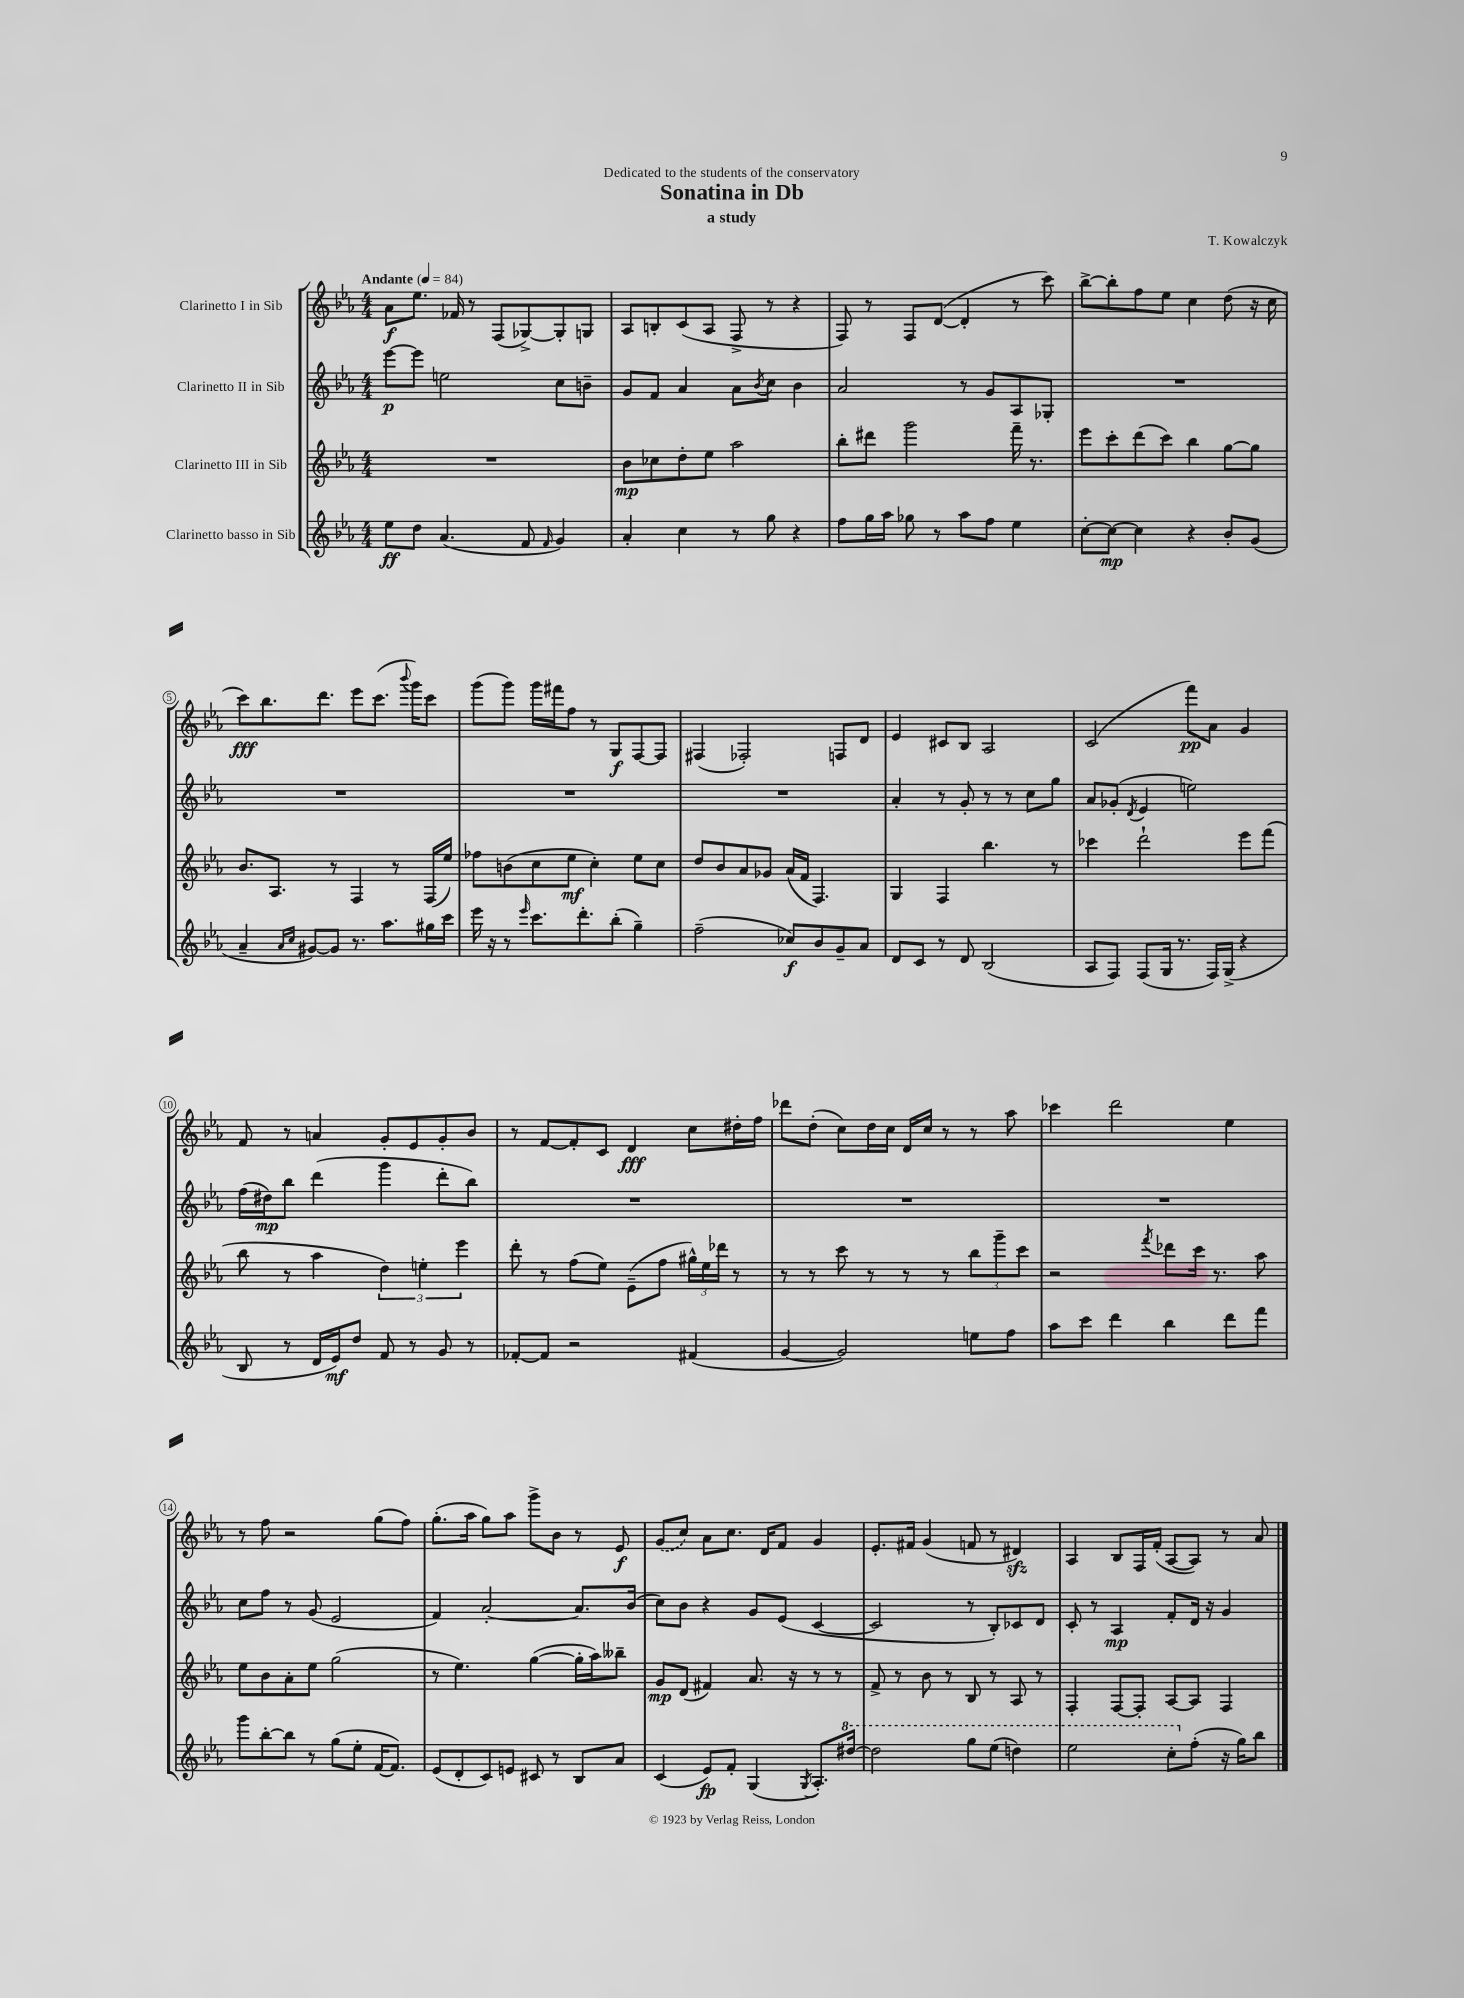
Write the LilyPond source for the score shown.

\header { title = "Sonatina in Db" composer = "T. Kowalczyk" subtitle = "a study" dedication = "Dedicated to the students of the conservatory" }
<<
\new StaffGroup <<
\new Staff = "s0" \with { instrumentName = "Clarinetto I in Sib" } {
    \clef treble \key ees \major \numericTimeSignature \time 4/4 \tempo "Andante" 4 = 84
    aes'8\f ees''8. fes'16 r8 f8( ges8~->) ges8-. g8 |
    aes8 b8-. c'8( aes8 f8-> r8 r4 |
    f8) r8 f8 d'8~( d'4-. r8 c'''8) |
    bes''8~-> bes''8-. f''8 ees''8 c''4 d''8( r16 c''16 |
    c'''8\fff) bes''8. d'''8. ees'''8 c'''8.( \appoggiatura { bes'''8 } g'''16) c'''8 |
    g'''8( g'''8) g'''16 fis'''16 f''8 r8 g8\f f8~ f8 |
    fis4( fes2-.) f8 d'8 |
    ees'4 cis'8 bes8 aes2 |
    c'2( f'''8\pp) aes'8 g'4 |
    f'8 r8 a'4 g'8-. ees'8 g'8-. bes'8 |
    r8 f'8~ f'8-. c'8 d'4\fff c''8 dis''16-. f''16 |
    des'''8 d''8-.( c''8) d''16 c''16 d'16 c''16 r8 r8 aes''8 |
    ces'''4 d'''2 ees''4 |
    r8 f''8 r2 g''8( f''8) |
    g''8.-.( aes''16 g''8) aes''8 g'''8-> bes'8 r8 ees'8\f |
    \once \slurDashed g'8( c''8) aes'8 c''8. d'16 f'8 g'4 |
    ees'8.-. fis'16 g'4( f'8 r8 dis'4\sfz) |
    aes4 bes8 f16 f'16-.( aes8~ aes8) r8 aes'8 \bar "|." |
}
\new Staff = "s1" \with { instrumentName = "Clarinetto II in Sib" } {
    \clef treble \key ees \major \numericTimeSignature \time 4/4
    ees'''8~\p ees'''8 e''2 c''8 b'8-- |
    g'8 f'8 aes'4 aes'8 \acciaccatura { bes'8 } c''8 bes'4 |
    aes'2 r8 g'8 aes8 ges8-. |
    R1 |
    R1 |
    R1 |
    R1 |
    aes'4-. r8 g'8-. r8 r8 c''8 g''8 |
    aes'8 ges'8-.( \acciaccatura { d'8 } ees'4 e''2) |
    f''16( dis''16\mp) bes''8 d'''4( g'''4 d'''8-. bes''8) |
    R1 |
    R1 |
    R1 |
    c''8 f''8 r8 g'8( ees'2 |
    f'4) aes'2~-. aes'8. bes'16( |
    c''8) bes'8 r4 g'8 ees'8( c'4~ |
    c'2 r8 bes8-.) ces'8 d'8 |
    c'8-. r8 aes4\mp f'8-. d'16 r16 g'4 \bar "|." |
}
\new Staff = "s2" \with { instrumentName = "Clarinetto III in Sib" } {
    \clef treble \key ees \major \numericTimeSignature \time 4/4
    R1 |
    bes'8\mp ces''8 d''8-. ees''8 aes''2 |
    bes''8-. dis'''8 g'''2 f'''16-- r8. |
    ees'''8 c'''8-. d'''8( c'''8) bes''4 g''8~ g''8 |
    bes'8. aes8. r8 f4 r8 f16( ees''16) |
    fes''8 b'8( c''8 ees''8\mf c''4-.) ees''8 c''8 |
    d''8 bes'8 aes'8 ges'8 aes'16( f'16 f4.) |
    g4 f4 bes''4. r8 |
    ces'''4 d'''2-! ees'''8 f'''8( |
    bes''8 r8 aes''4 \tuplet 3/2 { d''4) e''4-. ees'''4 } |
    d'''8-. r8 f''8( ees''8) ees'8--( f''8 \tuplet 3/2 { gis''16-^) ees''16 des'''16 } r8 |
    r8 r8 c'''8 r8 r8 r8 \tuplet 3/2 { bes''8 g'''8-- c'''8 } |
    r2 \acciaccatura { f'''8 } des'''8 c'''16 r8. aes''8 |
    ees''8 bes'8 aes'8-. ees''8 g''2( |
    r8 ees''4.) g''4~( g''16-. aes''16) beses''8-- |
    g'8\mp d'8( fis'4) aes'8. r16 r8 r8 |
    f'8-> r8 bes'8 r8 bes8 r8 aes8 r8 |
    f4-. f8~ f8-. aes8~ aes8 f4 \bar "|." |
}
\new Staff = "s3" \with { instrumentName = "Clarinetto basso in Sib" } {
    \clef treble \key ees \major \numericTimeSignature \time 4/4
    ees''8\ff d''8 aes'4.( f'8 \grace { f'16 } g'4) |
    aes'4-. c''4 r8 g''8 r4 |
    f''8 g''16 aes''16 ges''8 r8 aes''8 f''8 ees''4 |
    c''8~-. c''8~\mp c''4 r4 bes'8-. g'8( |
    aes'4-- \grace { aes'16 c''16 } gis'8~) gis'8 r8. aes''8. gis''16 c'''16 |
    ees'''16 r16 r8 \grace { ees'''16 } c'''8. d'''8.-. bes''8-.( g''4--) |
    f''2--( ces''8\f) bes'8 g'8-- aes'8 |
    d'8 c'8 r8 d'8 bes2( |
    aes8 f8) f8( g16 r8. f16) g16->( r4 |
    bes8 r8 d'16 ees'16\mf) d''8 f'8 r8 g'8 r8 |
    fes'8~-. fes'8 r2 fis'4( |
    g'4~ g'2) e''8 f''8 |
    aes''8 c'''8 d'''4 bes''4 d'''8 f'''8 |
    g'''8 bes''8~-. bes''8 r8 g''8( ees''8-. f'16~ f'8.) |
    ees'8( d'8-. c'8) e'8 cis'8 r8 bes8 aes'8 |
    c'4( ees'8\fp) f'8-. g4( \acciaccatura { g8 } aes8.-.) \ottava #1 dis'''16~ |
    dis'''2 g'''8 ees'''8( d'''4) |
    ees'''2 c'''8-. \ottava #0 f''8-.( r16 g''16) bes''8 \bar "|." |
}
>>
>>
\layout { \context { \Score \override BarNumber.stencil = #(make-stencil-circler 0.1 0.3 ly:text-interface::print) } }
